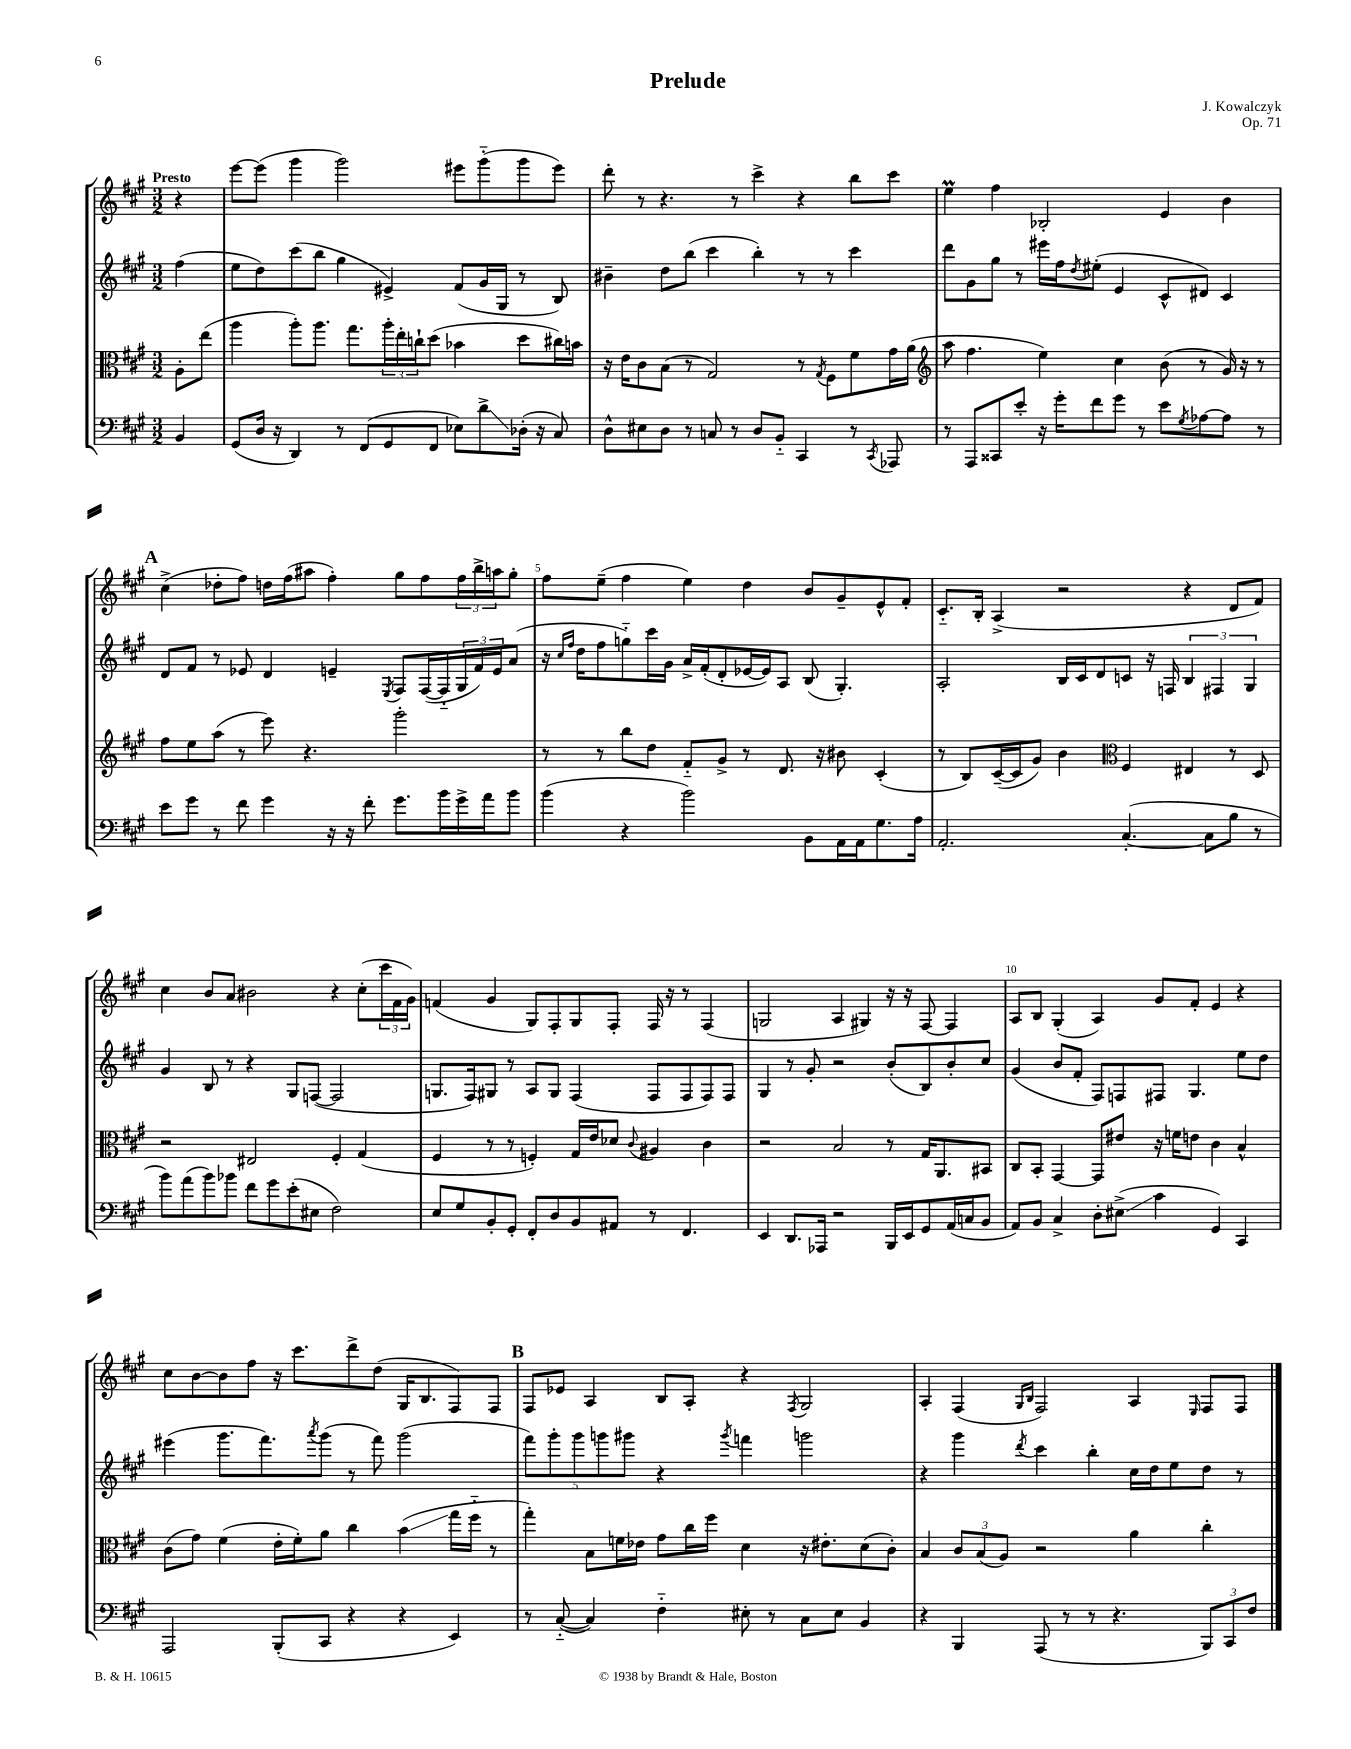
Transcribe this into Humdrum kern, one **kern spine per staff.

**kern	**kern	**kern	**kern
*staff4	*staff3	*staff2	*staff1
*clefF4	*clefC3	*clefG2	*clefG2
*k[f#c#g#]	*k[f#c#g#]	*k[f#c#g#]	*k[f#c#g#]
*M3/2	*M3/2	*M3/2	*M3/2
4BB/	8A'\L	(4ff#\	4r
.	(8ee\J	.	.
=	=	=	=
(8GG#/L	4aa\	8ee\L	[8eee\L
16D/Jk	.	8dd\)	(8eee\]J
16r	.	.	.
4DD/)	8aa'\L)	(8ccc#\	4ggg#\
.	8.aa\J	8bb\J	.
8r	.	4gg#\	2ggg#\)
.	8.gg#\L	.	.
(8FF#/L	.	.	.
8GG#/	24aa'\L	4e#^/)	.
.	24ee'\	.	.
.	24cc`\J	.	.
8FF#/J	(8dd\J	.	.
8E-\L)	4b-\	(8f#/L	8eee#\L
8d^\	.	16g#/L	(8ggg#'~\
.	.	16G#/JJ	.
(16D-'\Jk	8dd\L	8r	8ggg#\
16r	.	.	.
8C#/)	16cc#\L)	8B/)	8eee#\J)
.	16b\JJ	.	.
=	=	=	=
8D^^\L	16r	4b#~\	8ddd'\
.	16e\LK	.	.
8E#\	8c#\	.	8r
8D\J	(8B\J	8dd\L	4.r
8r	8r	(8bb\J	.
8C/	2G#/)	4ccc#\	.
8r	.	.	8r
8D/L	.	4bb'\)	4ccc#^\
8BB'~/J	.	.	.
4CC#/	8r	8r	4r
.	8qG#/	.	.
.	8F#\L	8r	.
8r	8f#\	4ccc#\	8bb\L
8qCC#/	.	.	.
8AAA-/	16g#\L	.	8ccc#\J
.	(16a\JJ	.	.
=	=	=	=
*	*clefG2	*	*
8r	8aa\	8ddd\L	4ee\
8AAA/L	4.ff#\	8g#\	.
8CC##/	.	8gg#\J	4ff#\
8e'/J	.	8r	.
16r	4ee\)	16eee#\LL	2B-'/
16g#'\LK	.	16ff#\J	.
.	.	8qdd/	.
8f#\	.	(8ee#'\J	.
8g#\J	4cc#\	4e/	.
8r	.	.	.
8e\L	(8b\	8c#^^/L	4e/
8qG#/	.	.	.
[8A-\	8r	8d#/J)	.
8A-\]J	16g#/)	4c#/	4b\
.	16r	.	.
8r	8r	.	.
=	=	=	=
8e\L	8ff#\L	8d/L	(4cc#^\
8g#\J	8ee\	8f#/J	.
8r	(8aa\J	8r	8dd-'\L
8f#\	8r	8e-/	8ff#\J)
4g#\	8eee\)	4d/	16dd\LL
.	.	.	(16ff#\J
.	4.r	.	8aa#\J
16r	.	4e~/	4ff#'\)
16r	.	.	.
8f#'\	.	.	.
.	.	8qE/	.
8.g#\L	2ggg#'\	8F#/L	8gg#\L
.	.	([16F#/L	8ff#\
16b\L	.	16F#'~/]	.
16g#^\	.	24G#/	24ff#\L
.	.	24f#/)	24bb^\
16a\J	.	.	.
.	.	24e/J	24aa\J
8b\J	.	(8a/J	8gg#'\J
=	=	=	=
(4b\	8r	16r	8ff#\L
.	.	16qqcc#/LL	.
.	.	16qqff#/JJ	.
.	.	16dd\LK	.
.	8r	8ff#\	(8ee~\J
4r	8bb\L	8gg'~\)	4ff#\
.	8dd\J	16ccc#\L	.
.	.	16g#\JJ	.
2b\)	8f#'~/L	16a^/LL	4ee\)
.	.	(16f#'/J	.
.	8g#^/J	8d'/	.
.	8r	[16e-/L	4dd\
.	.	16e-/]J)	.
.	8.d/	8A/J	.
8BB\L	.	(8B/	8b/L
.	16r	.	.
16AA\L	8b#\	4.G#'/)	8g#~/
16AA\J	.	.	.
8.G#\	(4c#'/	.	8e^^/
.	.	.	8f#'/J
16A\Jk	.	.	.
=	=	=	=
2.AA'/	8r	2A'/	8.c#'~/L
.	8B/L)	.	.
.	.	.	16B'/Jk
.	([16c#~/L	.	(4A^/
.	16c#/]J	.	.
.	8g#/J)	.	.
.	4b\	16B/LL	2r
.	.	16c#/J	.
.	.	8d/	.
*	*clefC3	*	*
([4.C#'/	4F#/	8c/J	.
.	.	16r	.
.	.	16F/	.
.	4E#/	6B/	4r
8C#\]L	.	.	.
.	.	6F#/	.
8B\J	8r	.	8d/L
.	.	6G#/	.
8r	8D/	.	8f#/J)
=	=	=	=
8b\L)	2r	4g#/	4cc#\
(8a\	.	.	.
8b\)	.	8B/	8b/L
8b-\J	.	8r	8a/J
8f#\L	2E#/	4r	2b#\
8g#\	.	.	.
(8e'\	.	8G#/L	.
8E#\J	.	([8F/J	.
2F#\)	4F#'/	2F/]	4r
.	(4G#/	.	(8cc#'\L
.	.	.	24ccc#\L
.	.	.	24f#\
.	.	.	24g#\JJ)
=	=	=	=
8E/L	4F#/	8.G/L	(4f/
8G#/	.	.	.
.	.	16F#/k)	.
8BB'/	8r	8G#/J	4g#/
8GG#'/J	8r	8r	.
8FF#'/L	4F'/)	8A/L	8G#/L)
8D/	.	8G#/J	8F#'/
8BB/	16G#/LL	(4F#/	8G#/
.	16e/J	.	.
8AA#/J	8d-/J	.	8F#'/J
.	8qqc#/	.	.
8r	4A#/	8F#/L	16F#/
.	.	.	16r
4.FF#/	.	8F#/	8r
.	4c#\	8F#/)	(4F#/
.	.	8F#/J	.
=	=	=	=
4EE/	2r	4G#/	2G/
8.DD/L	.	8r	.
.	.	8g#'/	.
16AAA-/Jk	.	.	.
2r	2B/	2r	4A/
.	.	.	4G#/)
16BBB/LL	8r	(8b'/L	16r
16EE/J	.	.	16r
8GG#/	16G#/LK	8B/)	[8F#/
.	8.AA/	.	.
(16AA/L	.	8b'/	4F#/]
16C/J	.	.	.
8BB/J	8BB#/J	8cc#/J	.
=	=	=	=
8AA/L)	8C#/L	(4g#/	8A/L
8BB/J	8BB'/J	.	8B/J
4C#^/	[4GG#/	8b/L	(4G#'/
.	.	8f#'/J	.
8D'\L	8GG#/]L	8F#/L)	4A/)
(8E#^\J	8e#/J	8F/	.
4c#\	16r	8F#/J	8g#/L
.	16f\LK	.	.
.	8e\J	4.G#/	8f#'/J
4GG#/)	4c#\	.	4e/
4CC#/	4B^^/	8ee\L	4r
.	.	8dd\J	.
=	=	=	=
2AAA/	(8c#\L	(4eee#\	8cc#\L
.	8g#\J)	.	[8b\
.	(4f#\	8.ggg#\L	8b\]
.	.	.	8ff#\J
.	.	8.fff#\)	.
(8BBB'/L	16e'\LL	.	16r
.	16f#'\J)	.	8.ccc#\L
.	.	8qaaa/	.
8CC#/J	8a\J	(8ggg#\J	.
4r	4cc#\	8r	8ddd^\
.	.	8fff#\)	(8dd\J
4r	(4b\	(2ggg#\	16G#/LK
.	.	.	8.B/
4EE/)	16gg#\LL	.	8F#/)
.	16ff#'~\JJ	.	.
.	8r	.	8F#/J
=	=	=	=
8r	4gg#'\)	10fff#\L)	8F#/L
.	.	10ggg#'\	.
([8C#'~/	.	.	8e-/J
.	.	10ggg#\	.
4C#/])	8B\L	.	4A/
.	.	10ggg\	.
.	16f\L	.	.
.	.	10ggg#\J	.
.	16e-\JJ	.	.
4F#'~\	8g#\L	4r	8B/L
.	16cc#\L	.	8A'/J
.	16ff#\JJ	.	.
.	.	8qggg#/	.
8E#'\	4d\	4fff\	4r
8r	.	.	.
.	.	.	8qF#/
8C#\L	16r	2ggg\	2G#/
.	8.e#'\L	.	.
8E#\J	.	.	.
4BB/	(8d\	.	.
.	8c#'\J)	.	.
=	=	=	=
4r	4B/	4r	4A'/
4BBB/	12c#/L	4ggg#\	(4F#/
.	(12B/	.	.
.	12A/J)	.	.
.	.	.	16qqG#/LL
.	.	8qddd/	16qqB/JJ
(8AAA/	2r	4ccc#\	2F#/)
8r	.	.	.
8r	.	4bb'\	.
4.r	.	.	.
.	4a\	16cc#\LL	4A/
.	.	16dd\J	.
.	.	8ee\	.
.	.	.	16qqE/
12BBB/L)	4cc#'\	8dd\J	8F#/L
12CC#/	.	.	.
.	.	8r	8F#/J
12F#/J	.	.	.
==	==	==	==
*-	*-	*-	*-
